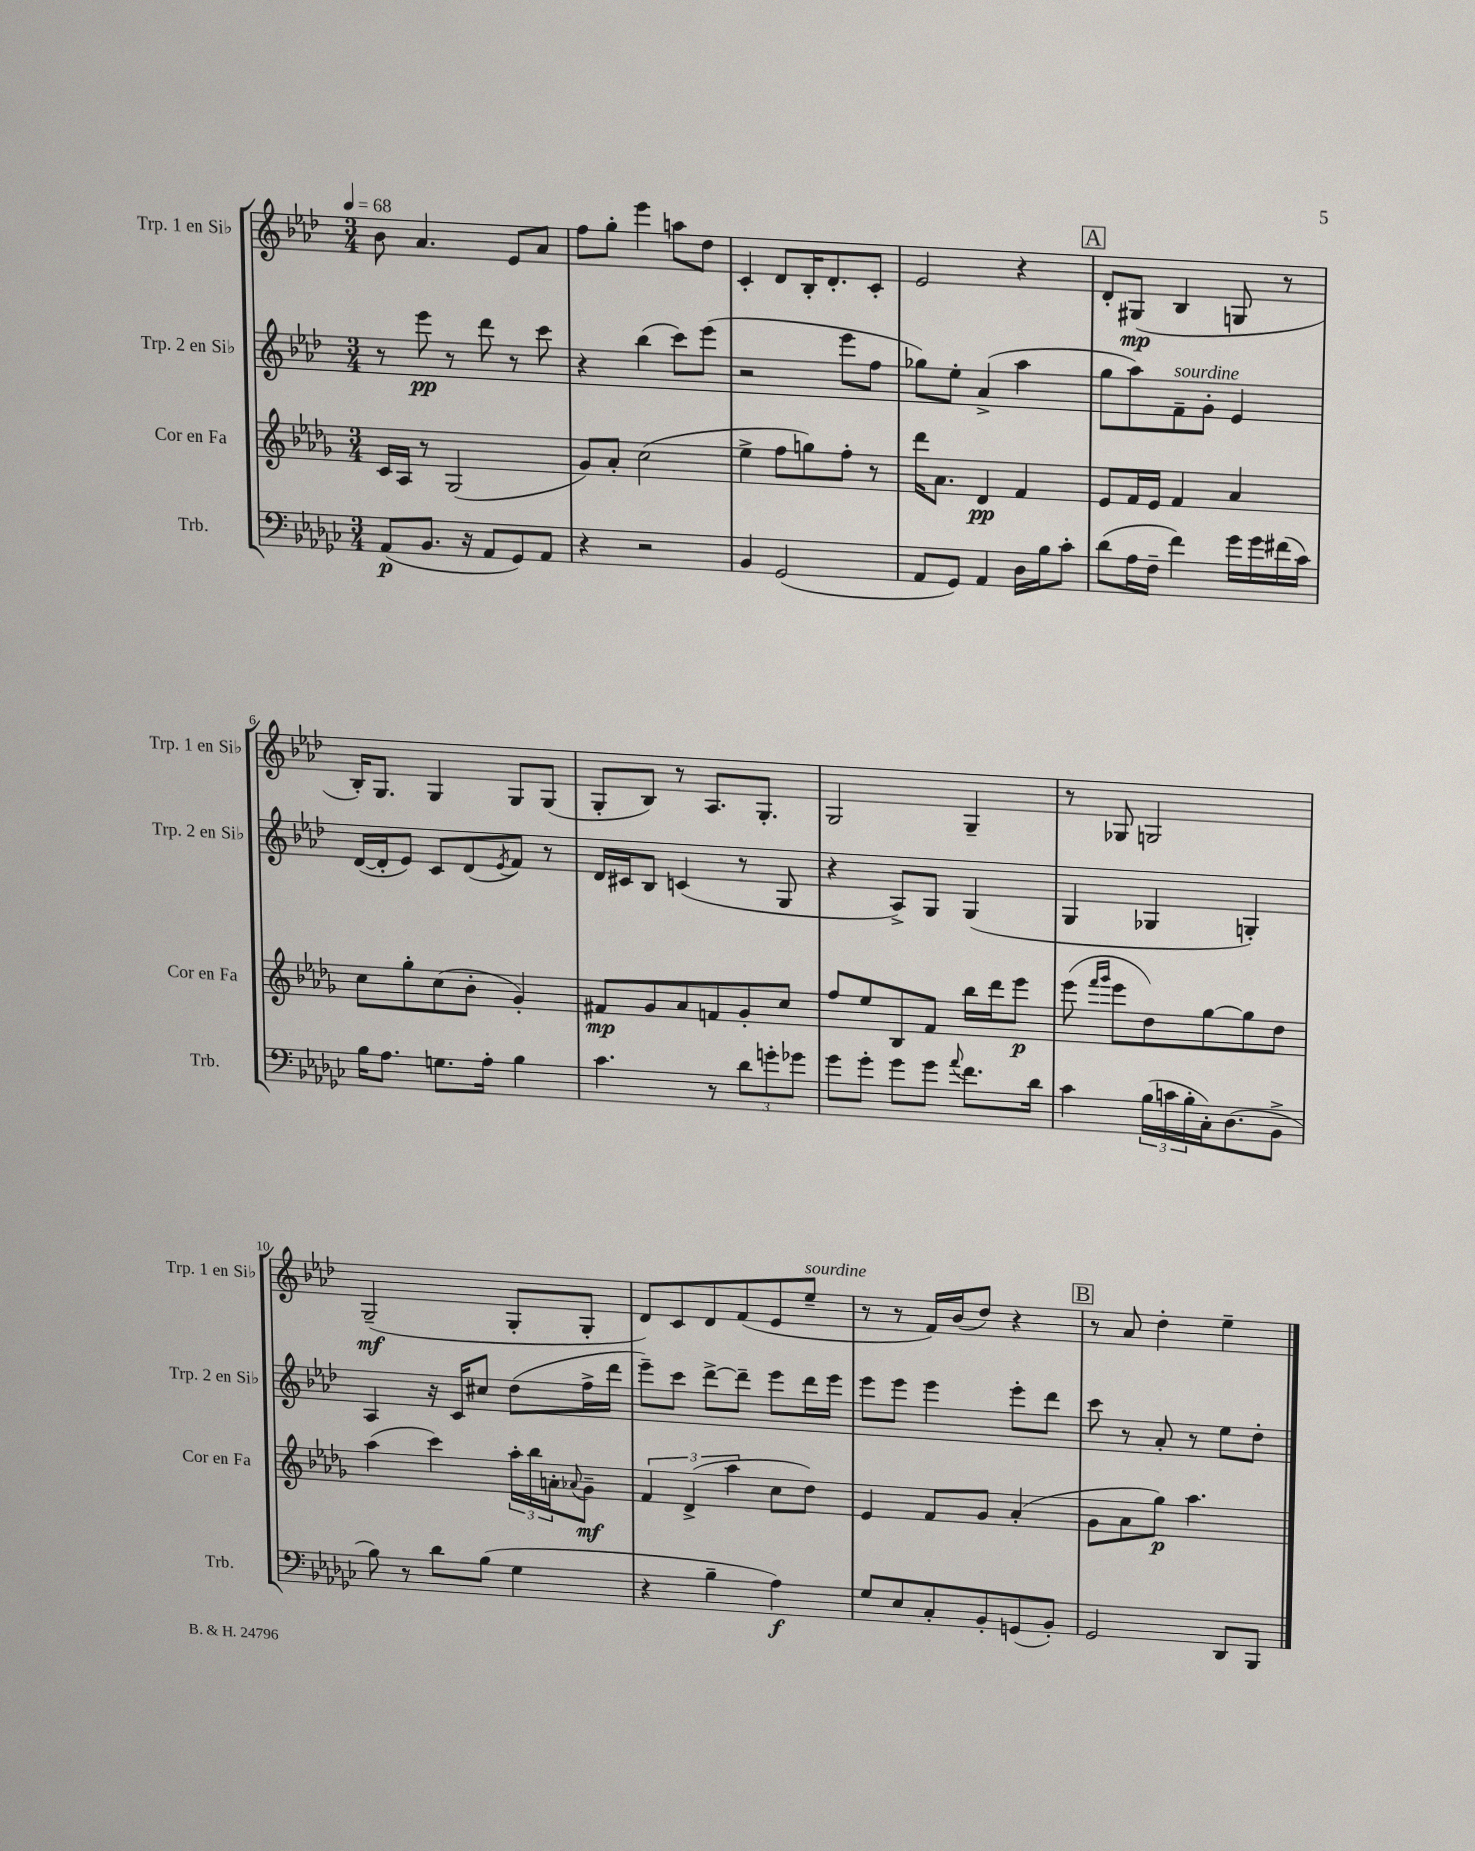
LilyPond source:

<<
\new StaffGroup <<
\new Staff = "s0" \with { instrumentName = "Trp. 1 en Sib" shortInstrumentName = "Trp. 1 en Sib" } {
    \clef treble \key aes \major \numericTimeSignature \time 3/4 \tempo 4 = 68
    bes'8 aes'4. ees'8 aes'8 |
    f''8 g''8-. ees'''4 a''8 des''8 |
    c'4-. des'8 bes16-. des'8.-. c'8-. |
    ees'2 r4 |
    \mark \markup { \box "A" } des'8-. gis8\mp( bes4 g8 r8 |
    bes16-.) g8. g4 g8 g8( |
    g8-. bes8) r8 aes8. g8.-. |
    g2 g4-- |
    r8 ges8 g2 |
    g2--\mf( g8-. g8-. |
    des'8) c'8 des'8 f'8( ees'8 ees''8--^\markup { \italic "sourdine" } |
    r8 r8 f'16) bes'16( des''8) r4 |
    \mark \markup { \box "B" } r8 aes'8 des''4-. ees''4-- \bar "|." |
}
\new Staff = "s1" \with { instrumentName = "Trp. 2 en Sib" shortInstrumentName = "Trp. 2 en Sib" } {
    \clef treble \key aes \major \numericTimeSignature \time 3/4
    r8 ees'''8\pp r8 des'''8 r8 c'''8 |
    r4 bes''4( c'''8) ees'''8( |
    r2 ees'''8 f''8 |
    ges''8) ees''8-. aes'4->( aes''4 |
    \mark \markup { \box "A" } g''8 aes''8) f'8--^\markup { \italic "sourdine" } g'8-. ees'4 |
    des'16~( des'16-. ees'8) c'8 des'8( \acciaccatura { ees'8 } f'8) r8 |
    des'16 cis'16 bes8 c'4( r8 g8 |
    r4 aes8->) g8 g4( |
    g4 ges4 g4-.) |
    aes4 r16 c'16 cis''8 des''8( f''16-> des'''16 |
    ees'''8--) c'''8 des'''8~-> des'''8-- ees'''8 des'''16 ees'''16 |
    ees'''8 ees'''8 ees'''4 ees'''8-. des'''8 |
    \mark \markup { \box "B" } c'''8 r8 aes'8-. r8 ees''8 des''8-. \bar "|." |
}
\new Staff = "s2" \with { instrumentName = "Cor en Fa" shortInstrumentName = "Cor en Fa" } {
    \clef treble \key des \major \numericTimeSignature \time 3/4
    c'16 aes16 r8 ges2( |
    ges'8) aes'8-. c''2( |
    ees''4-> f''8 g''8) f''8-. r8 |
    des'''16 aes'8. des'4\pp f'4 |
    \mark \markup { \box "A" } ees'8 f'16 ees'16 f'4 aes'4 |
    c''8 ges''8-. c''8( bes'8-. ges'4-.) |
    fis'8\mp ges'8 aes'8 f'8 ges'8-. c''8 |
    f''8 ees''8 bes8 f'8 bes''16 des'''16 ees'''8\p |
    ees'''8( \grace { f'''16 ges'''16 } ees'''8 des''8) ges''8~ ges''8 des''8 |
    aes''4( c'''4) \tuplet 3/2 { aes''16-. bes''16 a'16-. } \appoggiatura { aes'8 } ges'8--\mf |
    \tuplet 3/2 { f'4 des'4->( aes''4 } c''8 des''8) |
    ees'4 f'8 ges'8 aes'4-.( |
    \mark \markup { \box "B" } ges'8 aes'8 ges''8\p) aes''4. \bar "|." |
}
\new Staff = "s3" \with { instrumentName = "Trb." shortInstrumentName = "Trb." } {
    \clef bass \key ges \major \numericTimeSignature \time 3/4
    aes,8\p( bes,8. r16 aes,8 ges,8) aes,8 |
    r4 r2 |
    bes,4 ges,2( |
    aes,8 ges,8) aes,4 des16 bes16 ces'8-. |
    \mark \markup { \box "A" } des'8( aes16 f16-- f'4) ges'16 ges'16 fis'16( ces'16) |
    bes16 aes8. g8. aes16-. bes4 |
    ces'4. r8 \tuplet 3/2 { des'8 g'8-. ges'8 } |
    ges'8 ges'8-. ges'8 ges'8 \appoggiatura { aes'8 } f'8. des'16 |
    ces'4 \tuplet 3/2 { bes16( c'16 bes16-. } ces16-.) des8.( bes,8-> |
    bes8) r8 des'8 bes8( ges4 |
    r4 bes4-- aes4\f) |
    ges8 ees8 ces8-. bes,8-. g,8( bes,8-.) |
    \mark \markup { \box "B" } ges,2 des,8 bes,,8 \bar "|." |
}
>>
>>
